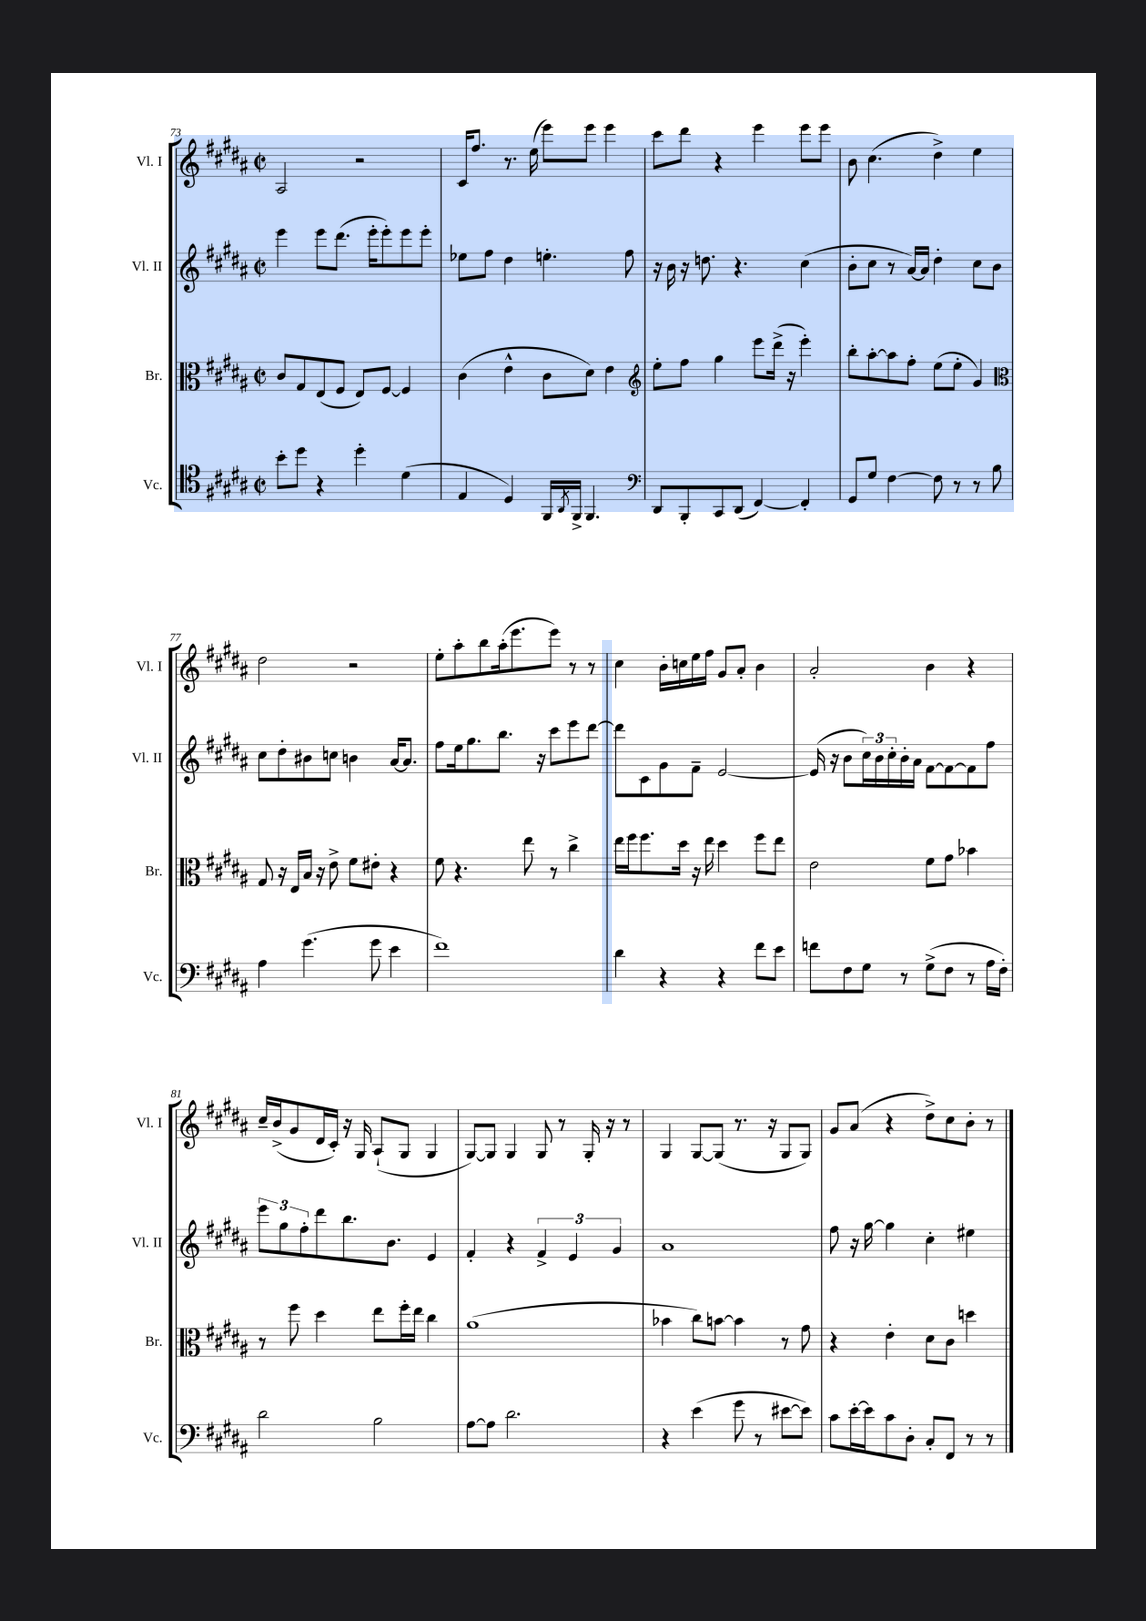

**kern	**kern	**kern	**kern
*part4	*part3	*part2	*part1
*staff4	*staff3	*staff2	*staff1
*I"Vc.	*I"Br.	*I"Vl. II	*I"Vl. I
*I'Vc.	*I'Br.	*I'Vl. II	*I'Vl. I
*clefC4	*clefC3	*clefG2	*clefG2
*k[f#c#g#d#a#]	*k[f#c#g#d#a#]	*k[f#c#g#d#a#]	*k[f#c#g#d#a#]
*M2/2	*M2/2	*M2/2	*M2/2
*met(c|)	*met(c|)	*met(c|)	*met(c|)
=73	=73	=73	=73
8b'\L	8c#/L	4eee\	2A#/
8dd#\J	8G#/	.	.
4r	(8E/	8eee\L	.
.	8F#/J	(8.ddd#\J	.
4dd#'\	8E/L)	.	2r
.	.	16eee'\KL	.
.	[8F#/J	8eee'\)	.
(4d#\	4F#/]	8eee\	.
.	.	8eee'\J	.
=74	=74	=74	=74
4E/	(4c#\	8ee-X\L	16c#/KL
.	.	.	8.ff#/J
.	.	8ff#\J	.
4D#/)	4e^^\	4dd#\	8.r
.	.	.	(16ee\
16FF#/LL	8c#\L	4.een'\	8eee\L)
8qAA#/	.	.	.
16FF#^/JJ	.	.	.
4.FF#/	8d#\J)	.	8eee\J
.	4e\	.	4eee\
.	.	8ff#\	.
=75	=75	=75	=75
*clefF4	*clefG2	*	*
8DD#/L	8ee'\L	16r	8ccc#\L
.	.	16b\	.
8BBB'/	8ff#\J	16r	8ddd#\J
.	.	8.ddn\	.
8CC#/	4gg#\	.	4r
(8DD#/J	.	4.r	.
[4FF#/)	8eee\L	.	4eee\
.	(16ddd#^\Jk	.	.
.	16r	.	.
4FF#'/]	4eee'\)	(4cc#\	8eee\L
.	.	.	8eee\J
=76	=76	=76	=76
8GG#/L	8bb'\L	8b'\L	8b\
8G#/J	[8aa#'\	8cc#\J	(4.cc#\
[4F#\	8aa#\]	8r	.
.	8ff#'\J	[16a#/LL)	.
.	.	16a#/JJ]	.
8F#\]	(8ee\L	4dd#'\	4dd#^\)
8r	8ee'\J	.	.
8r	4g#/)	8cc#\L	4ee\
8B\	.	8b\J	.
!!LO:LB:g=z
=77	=77	=77	=77
*	*clefC3	*	*
4A#\	8G#/	8cc#\L	2dd#\
.	16r	8dd#'\	.
.	16E/LL	.	.
(4.g#\	16B/JJ	8b#X\	.
.	16r	.	.
.	8e^\	8ccn\J	.
.	8f#\L	4bn\	2r
8g#\	8e#X'\J	.	.
4e\	4r	[16a#/KL	.
.	.	8.a#/J]	.
=78	=78	=78	=78
1f#)	8f#\	8ff#\L	8ee'\L
.	4.r	16ee\k	8aa#'\
.	.	8.gg#\	.
.	.	.	8bb\
.	.	8.bb\J	(16aa#'\k
.	.	.	8.eee\
.	8ee\	.	.
.	.	16r	.
.	8r	8ccc#\L	8eee\J)
.	4cc#^\	8eee\	8r
.	.	[8ddd#\J	8r
=79	=79	=79	=79
4d#\	16ee\LL	8ddd#\L]	4cc#\
.	16ff#\J	.	.
.	8.ff#\	8c#\	.
4r	.	8g#\	16b'\LL
.	16dd#\Jk	.	16ccn\
.	16r	8f#~\J	16ee\
.	16ee\	.	16ff#\JJ
4r	4dd#\	[2e/	8g#/L
.	.	.	8a#'/J
8f#\L	8ff#\L	.	4b\
8e\J	8ee\J	.	.
=80	=80	=80	=80
8fn\L	2e\	(16e/]	2a#'/
.	.	16r	.
8F#\	.	8b\L	.
8G#\J	.	24cc#\L)	.
.	.	24b\	.
.	.	24cc#'\	.
8r	.	16b'\	.
.	.	16a#\JJ	.
(8G#^\L	8f#\L	[8f#\L	4b\
8F#\J	8g#\J	8f#\_	.
8r	4b-X\	8f#\]	4r
16A#\LL	.	8ff#\J	.
16F#'\JJ)	.	.	.
!!LO:LB:g=z
=81	=81	=81	=81
2d#\	8r	12eee\L	16cc#~/LL
.	.	.	(16b^/J
.	.	12gg#\	.
.	8ff#\	.	8g#/
.	.	12ff#'\	.
.	4dd#\	8ddd#\	16d#/L
.	.	.	16c#'/JJ)
.	.	8.bb\	16r
.	.	.	16G#/
2B\	8ee\L	.	(8A#`/L
.	.	8.b\J	.
.	16ff#'\L	.	8G#/J
.	16ee\JJ	.	.
.	4cc#\	4e/	4G#/
=82	=82	=82	=82
[8A#\L	(1a#	4f#'/	[8G#/L)
8A#\J]	.	.	8G#/J]
2.d#\	.	4r	4G#/
.	.	6f#^/	8G#/
.	.	.	8r
.	.	6e/	.
.	.	.	16G#'/
.	.	.	16r
.	.	6g#/	.
.	.	.	8r
=83	=83	=83	=83
4r	4b-X\	1a#	4G#/
(4e\	8cc#\L)	.	[8G#/L
.	[8bn\J	.	(8G#/J]
8g#\	4b\]	.	8.r
8r	.	.	.
.	.	.	16r
[8e#X\L	8r	.	8G#/L
8e#\J])	8g#\	.	8G#/J)
=84	=84	=84	=84
8c#\L	4r	8ff#\	8g#/L
[16e'\L	.	16r	(8a#/J
16e\J]	.	[16gg#\	.
8c#\	4e'\	4gg#\]	4r
8D#'\J	.	.	.
8C#'/L	8d#\L	4cc#'\	8dd#^\L)
8FF#/J	8c#\J	.	8cc#\
8r	4ddn\	4ee#X\	8b'\J
8r	.	.	8r
==	==	==	==
*-	*-	*-	*-
